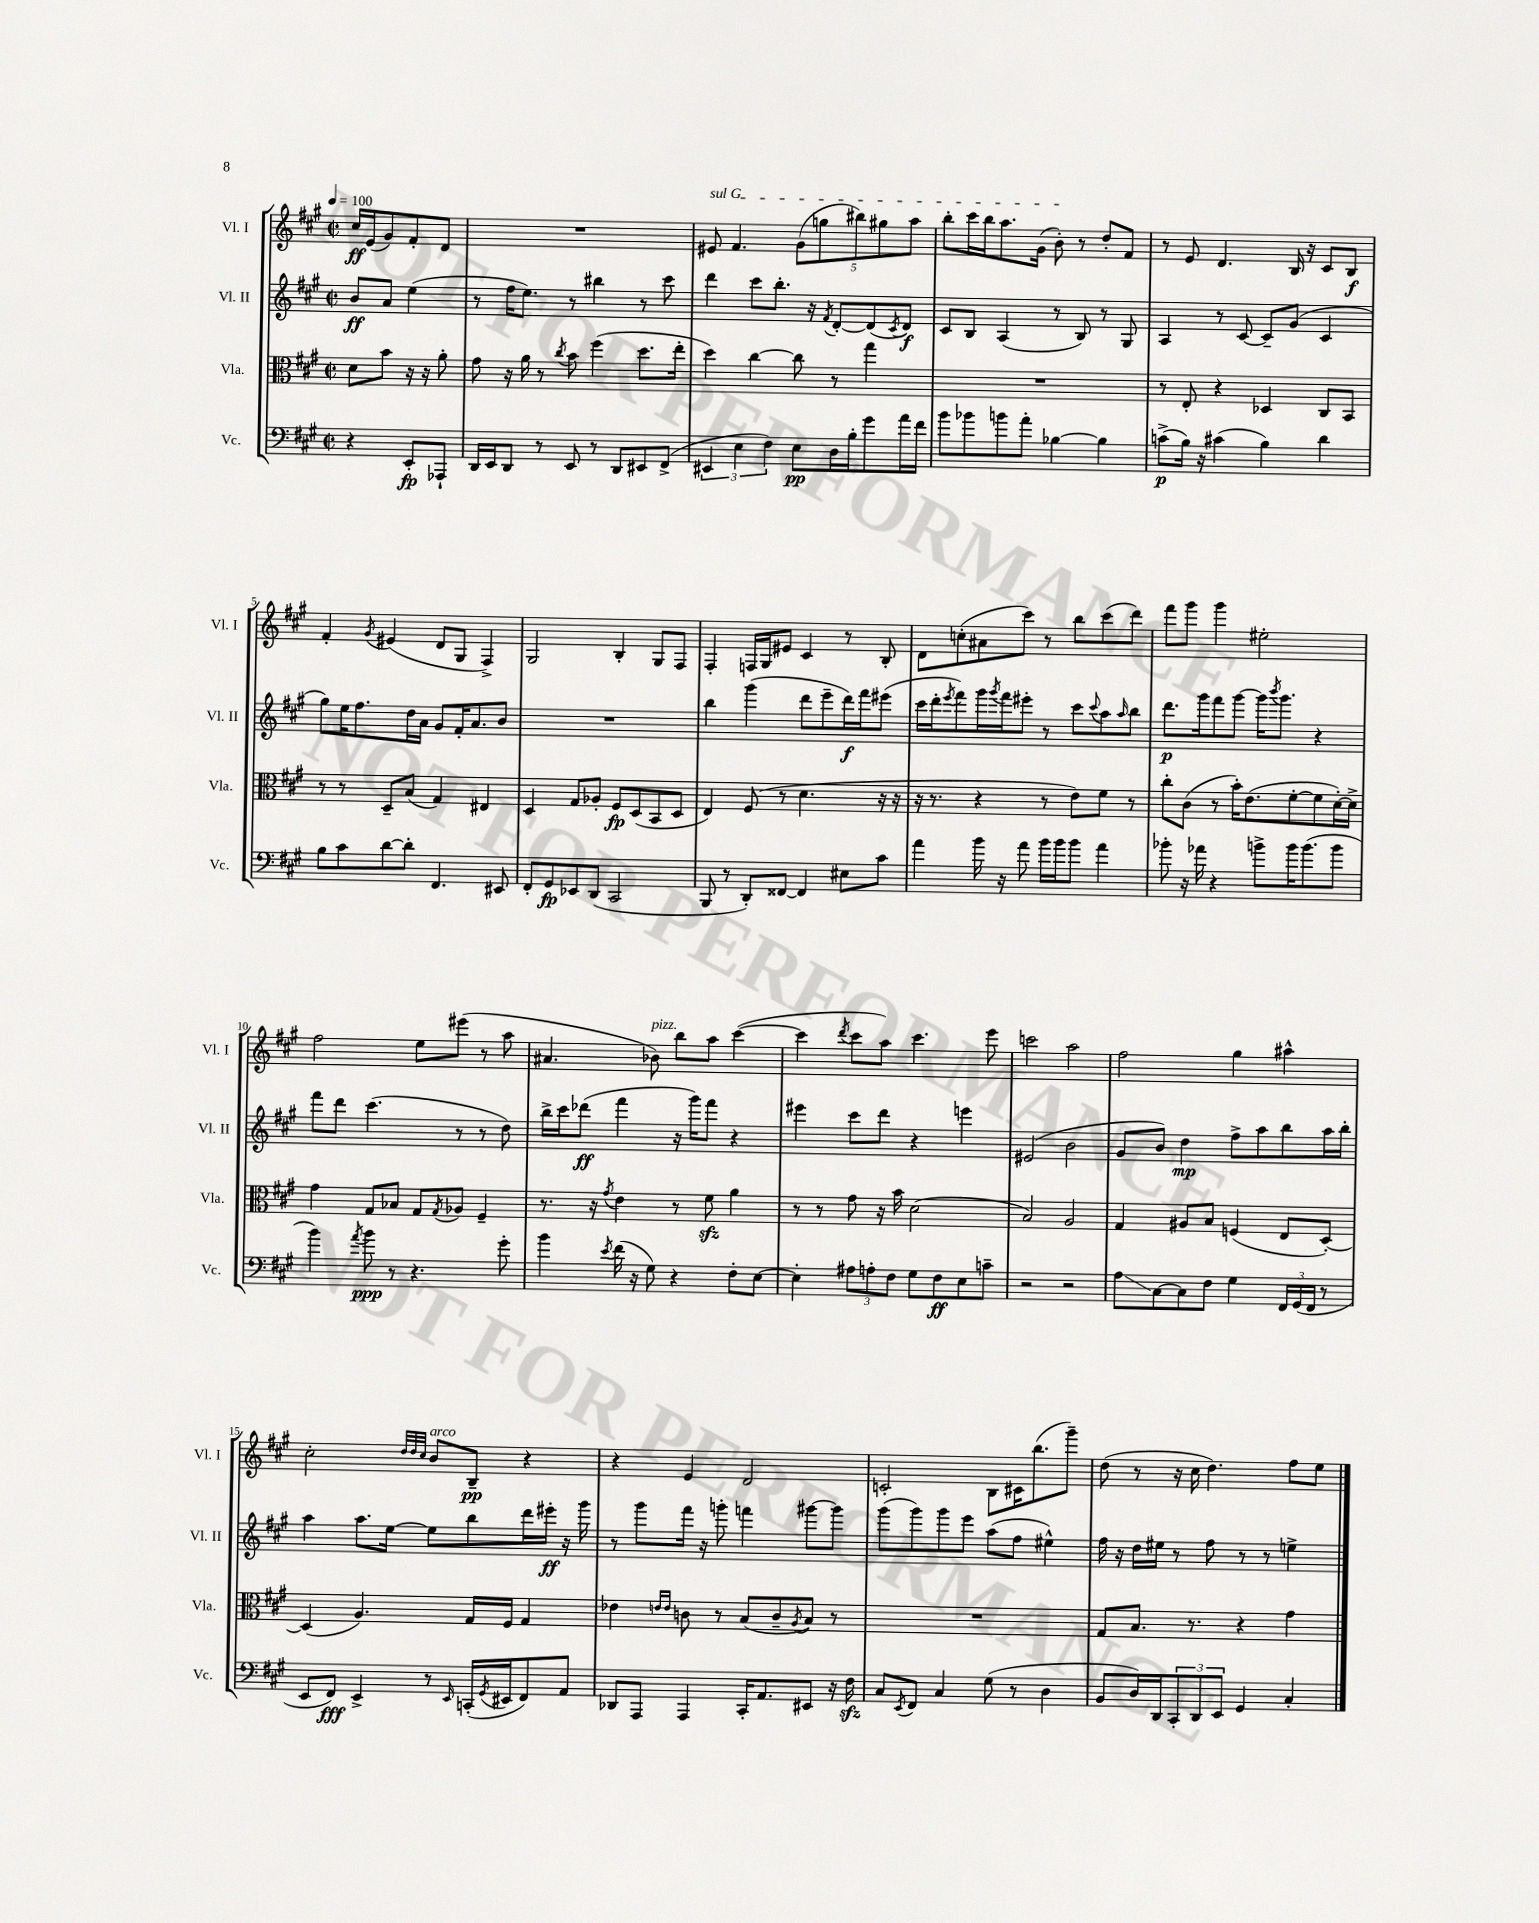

**kern	**kern	**kern	**kern
*staff4	*staff3	*staff2	*staff1
*clefF4	*clefC3	*clefG2	*clefG2
*k[f#c#g#]	*k[f#c#g#]	*k[f#c#g#]	*k[f#c#g#]
*M2/2	*M2/2	*M2/2	*M2/2
*met(c|)	*met(c|)	*met(c|)	*met(c|)
*MM100	*MM100	*MM100	*MM100
4r	8d	8b	16cc#
.	.	.	(16e
.	8b	8a	8g#)
8EE'	16r	(4ee	8f#'
.	16r	.	.
8AAA-`	8a'	.	8d
=	=	=	=
16DD	8g#	8r	1r
16EE	.	.	.
8DD	16r	16ff#	.
.	16a	8.ee)	.
8r	8r	.	.
.	8qcc#	.	.
8EE	8b	8r	.
8r	(4ff#	4bb#	.
8DD	.	.	.
8EE#	8.dd	8r	.
(8FF#^	.	8ccc#	.
.	16ee'	.	.
=	=	=	=
6EE#	4dd)	4ddd	8e#
.	.	.	4.f#
6E	.	.	.
.	[4cc#	8ccc#	.
6F#)	.	.	.
.	.	8.bb'	.
8E	8cc#]	.	(10g#
.	.	16r	.
.	.	.	10gg
.	.	8qf#	.
16D	8r	[8d'	.
16B'	.	.	.
.	.	.	10bb#)
8g#	4gg#	(8d]	.
.	.	.	10gg#
.	.	8qc#	.
16a	.	8d)	.
.	.	.	10aa
16f#	.	.	.
=	=	=	=
8b	1r	8c#	8bb'
8b-	.	8B	16ccc#
.	.	.	16bb
8b	.	(4A	8.aa
8a'	.	.	.
.	.	.	(16g#
[4B-	.	8r	8b')
.	.	8B)	8r
4B-]	.	8r	8dd'
.	.	8G#	8f#
=	=	=	=
(8c^	8r	4A	8r
16B)	8E'	.	8e
16r	.	.	.
(4c#	4r	8r	4.d
.	.	[8c#	.
4B)	4D-	8c#~]	.
.	.	(8g#	16B
.	.	.	16r
4d	8C#	4c#	8c#
.	8BB	.	8B
=	=	=	=
8B	8r	8gg#)	4f#'
8c#	8r	16ee	.
.	.	8.ff#	.
.	.	.	8qg#
[8d	8D~	.	(4e#
8d']	(8B	16dd	.
.	.	16a	.
4.FF#	4G#)	8g#	8d
.	.	16f#'	8G#
.	.	8.a	.
.	4E#	.	4F#^)
8EE#	.	8b	.
=	=	=	=
8FF#'	4D	1r	2G#
8GG#	.	.	.
8EE-	8G#	.	.
(8DD	8A-'	.	.
2CC#	8F#	.	4B'
.	(8D	.	.
.	8BB	.	8G#
.	8D	.	8F#
=	=	=	=
8BBB	4E)	4bb	4F#'
8r	.	.	.
8DD')	(8F#	(4ggg#	16F
.	.	.	16G#
[8FF##	8r	.	8e#
4FF##]	4.d	8ddd	4c#
.	.	8eee~	.
8E#	.	16ddd)	8r
.	.	16fff#	.
8c#	16r	(8eee#	8B'
.	16r	.	.
=	=	=	=
4a	16r	16ccc#	8d
.	8.r	16ddd'	.
.	.	8qeee	.
.	.	8fff#)	(8cc'
16b	4r	16ggg#	8a#
.	.	8qggg#	.
16r	.	16fff#	.
8a	.	8eee#'	8ccc#)
16b	8r	8r	8r
16b	.	.	.
8b	8e)	8ccc#	8bb
.	.	8qqccc#	.
4a	8f#	8aa	(8ccc#
.	.	16qqaa	.
.	8r	8bb	8ddd)
=	=	=	=
8b-'	8cc#'	8.ddd	8fff#
16r	(8c#	.	8ggg#
16a-	.	16ggg#	.
4r	8r	8fff#	4ggg#
.	16b')	[8ggg#	.
.	(8.e	.	.
8b^	.	16ggg#]	2ee#'
.	.	8qbbb	.
.	.	8.ggg#	.
16b	[8f#'	.	.
(8.b	.	.	.
.	8f#]	4r	.
8b	[16d')	.	.
.	16d^]	.	.
=	=	=	=
4b)	4g#	8fff#	2ff#
.	.	8ddd	.
8qa	.	.	.
8b	8G#	(4.ccc#	.
8r	8B-	.	.
4.r	8G#	.	8ee
.	8qG#	.	.
.	8A-	8r	(8eee#
.	4F#~	8r	8r
8g#'	.	8dd)	8aa
=	=	=	=
4b	8.r	16bb^	4.a#
.	.	16ccc#	.
.	.	(8ddd-	.
.	16r	.	.
8qe	8qg#	.	.
(16f#	4e	4fff#	.
16r	.	.	.
8G#)	.	.	8b-)
4r	8r	16r	8bb
.	.	16ggg#)	.
.	8f#	8fff#	8aa
8F#'	4a	4r	([4ccc#
[8E	.	.	.
=	=	=	=
4E']	8r	4eee#	4ccc#]
.	8r	.	.
.	.	.	8qddd
12A#	8g#	8ccc#	8ccc#
12A'	.	.	.
.	16r	8ddd	8aa)
12F#	.	.	.
.	16b	.	.
8G#	(2d	4r	4.ccc#
8F#	.	.	.
8E	.	4eee	.
8c~	.	.	8eee
=	=	=	=
2r	2B)	(2e#	2ccc
2r	2A	2b	2aa
=	=	=	=
8A	4G#	8g#	2ff#
[8C#	.	8b)	.
8C#]	8A#	4dd	.
8F#	8B	.	.
4G#	(4F	8ff#^	4gg#
.	.	8aa	.
24FF#	8E	8bb	4aa#^^
(24GG#	.	.	.
24FF#	.	.	.
8r	[8D')	16aa	.
.	.	16bb'	.
=	=	=	=
8EE	(4D]	4aa	2cc#'
8FF#)	.	.	.
4EE^	4.A)	8.aa	.
.	.	[16ee	.
.	.	.	32qqdd
.	.	.	32qqdd
.	.	.	32qqcc#
8r	.	8ee]	8b
16qqEE	.	.	.
(16CC'	16G#	8bb	8B~
8qGG#	.	.	.
16EE#	16F#	.	.
8FF#)	4G#	16ddd	4r
.	.	16eee#'	.
8AA	.	16r	.
.	.	16ggg#	.
=	=	=	=
8DD-	4e-	8r	4r
8AAA	.	8ggg#	.
.	16qqe	.	.
.	16qqe	.	.
4AAA	8c	16fff#	4e
.	.	16r	.
.	8r	8ggg'	.
16CC#'	(8B	4fff	2d
8.AA	.	.	.
.	8c~	.	.
.	8qA	.	.
8EE#	8B)	[8ggg#	.
16r	8r	8ggg#]	.
16F#	.	.	.
=	=	=	=
8C#	1r	(8ggg#	2c'
8qEE	.	.	.
8FF#	.	8ggg#)	.
4C#	.	8ggg#	.
.	.	8eee	.
(8G#	.	(8aa	8B
8r	.	8ff#	16c#
.	.	.	(8.bb
4D	.	4ee#^^)	.
.	.	.	8ggg#~)
=	=	=	=
8BB	8G#	16ff#	(8dd
.	.	16r	.
16D)	8.B	16dd	8r
16DD	.	16ee#	.
12CC#'	.	8r	16r
.	8.r	.	16cc#
12DD	.	.	.
.	.	8ff#	4.dd)
12EE	.	.	.
4GG#	4r	8r	.
.	.	8r	.
4C#'	4g#	4ee^	8ff#
.	.	.	8ee
==	==	==	==
*-	*-	*-	*-
